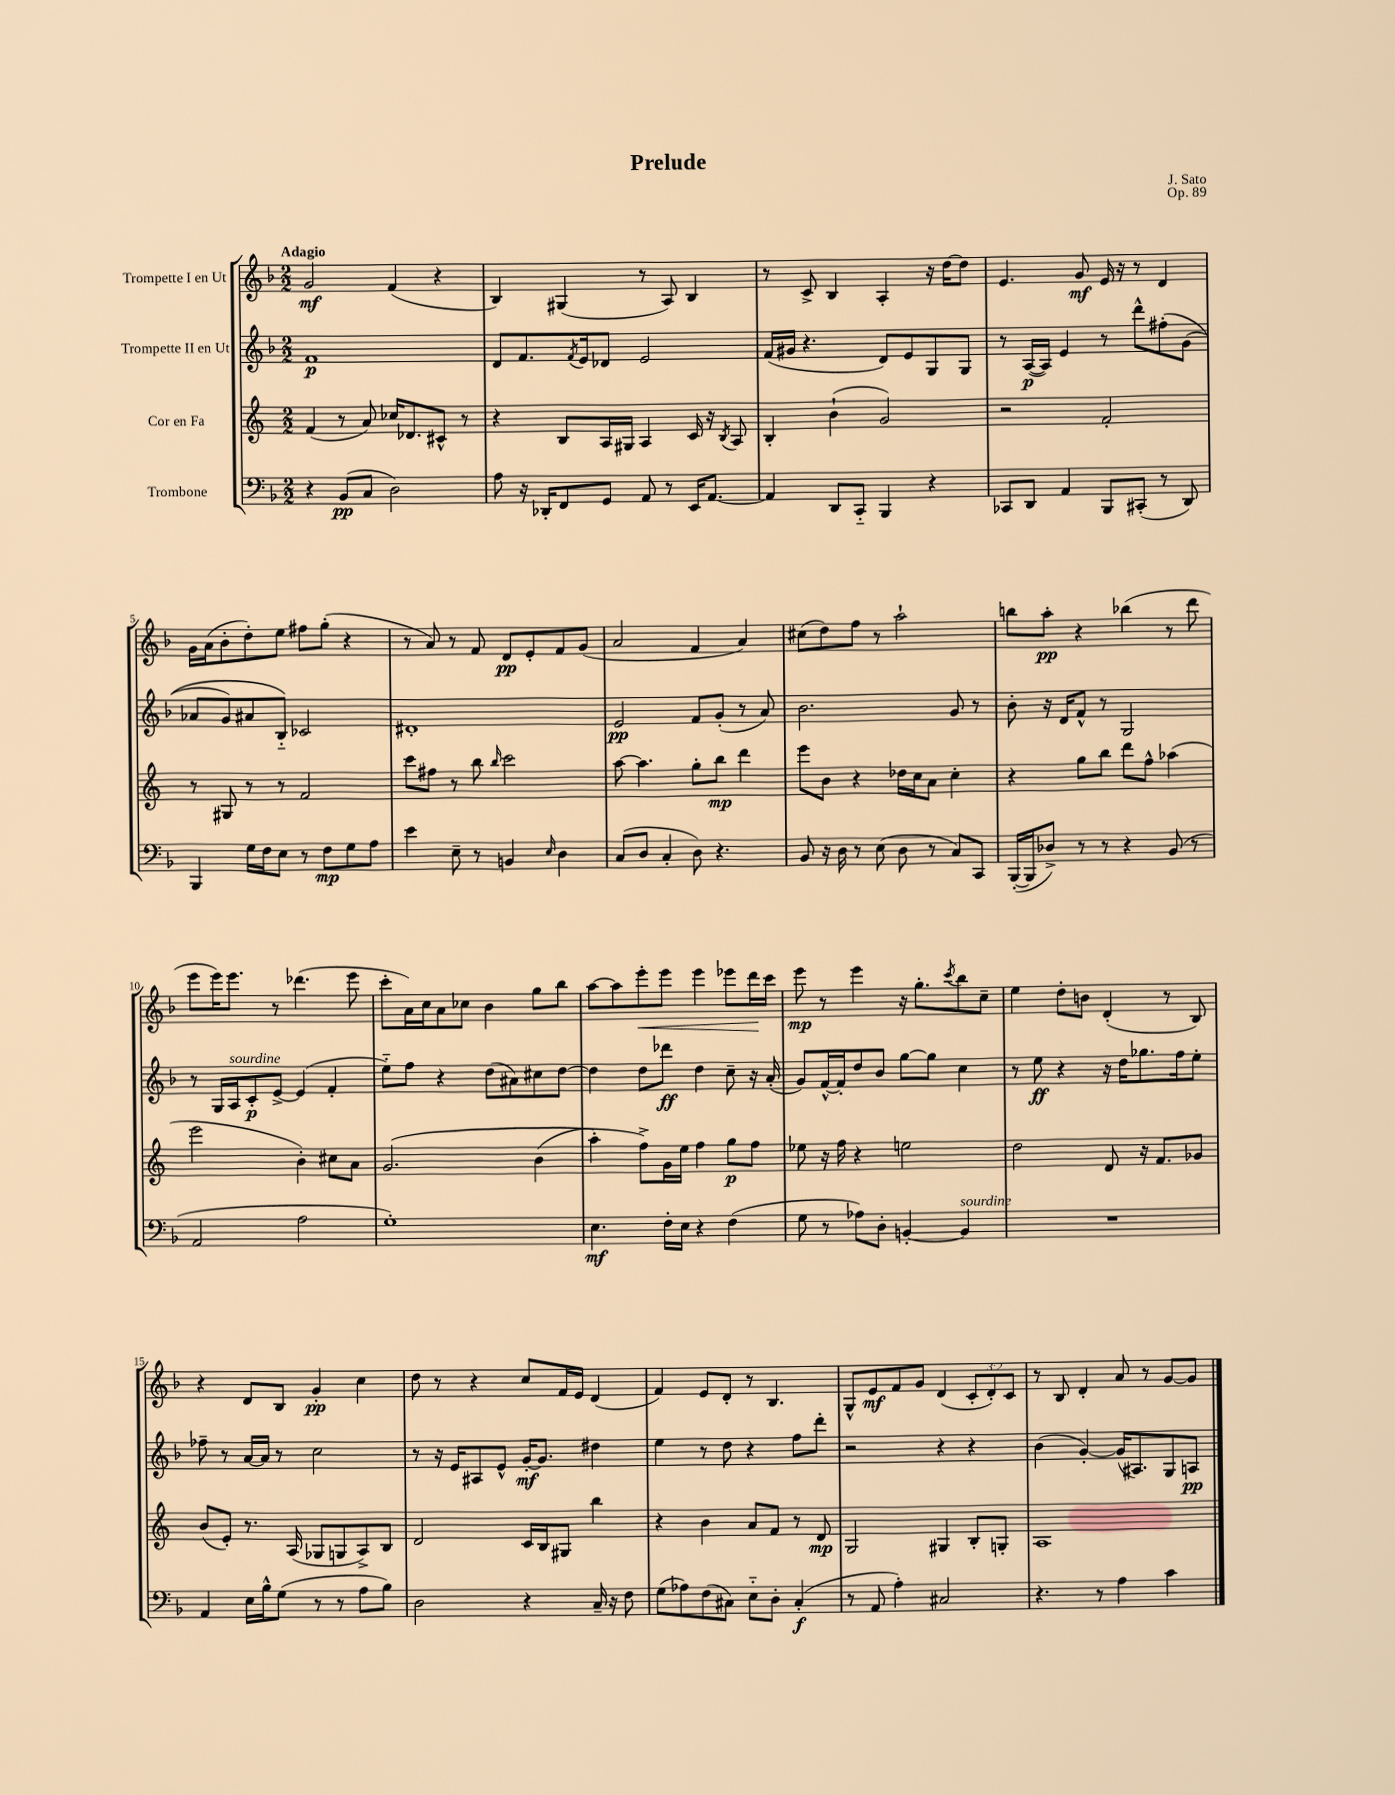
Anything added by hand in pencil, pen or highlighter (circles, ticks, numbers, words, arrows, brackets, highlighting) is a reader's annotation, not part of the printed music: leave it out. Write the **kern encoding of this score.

**kern	**dynam	**kern	**dynam	**kern	**dynam	**kern	**dynam
*part4	*part4	*part3	*part3	*part2	*part2	*part1	*part1
*staff4	*staff4	*staff3	*staff3	*staff2	*staff2	*staff1	*staff1
*I"Trombone	*	*I"Cor en Fa	*	*I"Trompette II en Ut	*	*I"Trompette I en Ut	*
*clefF4	*	*clefG2	*	*clefG2	*	*clefG2	*
*k[b-]	*	*k[]	*	*k[b-]	*	*k[b-]	*
*M2/2	*	*M2/2	*	*M2/2	*	*M2/2	*
=1	=1	=1	=1	=1	=1	=1	=1
!	!	!	!	!	!	!LO:TX:a:B:t=Adagio	!
4r	.	(4f/	.	1f	p	2g/	mf
(8BB-/L	pp	8r	.	.	.	.	.
8C/J	.	8a/)	.	.	.	.	.
2D\)	.	16cc-X/KL	.	.	.	(4f/	.
.	.	8.d-X/	.	.	.	.	.
.	.	8c#X^^/J	.	.	.	4r	.
.	.	8r	.	.	.	.	.
=2	=2	=2	=2	=2	=2	=2	=2
8A\	.	4r	.	8d/L	.	4B-/)	.
16r	.	.	.	8.f/	.	.	.
16DD-X'/KL	.	.	.	.	.	.	.
8FF/	.	8B/L	.	.	.	(4G#X/	.
.	.	.	.	8qf/	.	.	.
.	.	.	.	16e/k	.	.	.
8GG/J	.	16A/L	.	8d-X/J	.	.	.
.	.	16G#X/JJ	.	.	.	.	.
8AA/	.	4A/	.	2e/	.	8r	.
8r	.	.	.	.	.	8A/)	.
16EE/KL	.	16c/	.	.	.	4B-/	.
[8.AA/J	.	16r	.	.	.	.	.
.	.	8qB/	.	.	.	.	.
.	.	8A/	.	.	.	.	.
=3	=3	=3	=3	=3	=3	=3	=3
4AA/]	.	4B'/	.	(16f/LL	.	8r	.
.	.	.	.	16g#X/JJ	.	.	.
.	.	.	.	4.r	.	8c^/	.
8DD/L	.	(4b`\	.	.	.	4B-/	.
8CC/J	.	.	.	.	.	.	.
4BBB-/	.	2g/)	.	8d/L)	.	4A'/	.
.	.	.	.	8e/	.	.	.
4r	.	.	.	8G/	.	16r	.
.	.	.	.	.	.	[16dd\KL	.
.	.	.	.	8G/J	.	8dd\J]	.
=4	=4	=4	=4	=4	=4	=4	=4
8CC-X/L	.	2r	.	8r	.	4.e/	.
8DD/J	.	.	.	([16A/LL	p	.	.
.	.	.	.	16A/JJ])	.	.	.
4AA/	.	.	.	4e/	.	.	.
.	.	.	.	.	.	8g/	mf
8BBB-/L	.	2f'/	.	8r	.	16e/	.
.	.	.	.	.	.	16r	.
(8CC#X'/J	.	.	.	8ddd^^\L	.	8r	.
8r	.	.	.	(8ff#X'\	.	4d/	.
8DD/)	.	.	.	(8g\J	.	.	.
!!LO:LB:g=z
=5	=5	=5	=5	=5	=5	=5	=5
4BBB-/	.	8r	.	8a-X/L	.	16g\LL	.
.	.	.	.	.	.	(16a\J	.
.	.	8G#X/	.	8g/)	.	8b-'\	.
16G\LL	.	8r	.	8a#X/	.	8dd'\)	.
16F\J	.	.	.	.	.	.	.
8E\J	.	8r	.	8B-/J)	.	8ee\J	.
8r	.	2f/	.	2c-X/	.	8ff#X\L	.
8F\L	mp	.	.	.	.	(8gg'\J	.
8G\	.	.	.	.	.	4r	.
8A\J	.	.	.	.	.	.	.
=6	=6	=6	=6	=6	=6	=6	=6
4e\	.	8ccc\L	.	1d#X'	.	8r	.
.	.	8ff#X\J	.	.	.	8a/)	.
8E~\	.	8r	.	.	.	8r	.
8r	.	8bb\	.	.	.	8f/	.
.	.	16qqbb/	.	.	.	.	.
4BBn/	.	2ccc\	.	.	.	8d/L	pp
.	.	.	.	.	.	8e'/	.
16qqE/	.	.	.	.	.	.	.
4D\	.	.	.	.	.	8f/	.
.	.	.	.	.	.	(8g/J	.
=7	=7	=7	=7	=7	=7	=7	=7
(8C/L	.	[8aa\	.	2e/	pp	2a/	.
8D/J	.	4.aa\]	.	.	.	.	.
4C'/	.	.	.	.	.	.	.
8D\)	.	8gg'\L	.	8f/L	.	4f/	.
4.r	.	8bb\J	mp	(8g'/J	.	.	.
.	.	4ddd\	.	8r	.	4a/)	.
.	.	.	.	8a/)	.	.	.
=8	=8	=8	=8	=8	=8	=8	=8
8BB-/	.	8eee\L	.	2.b-\	.	(8cc#X\L	.
16r	.	8b\J	.	.	.	8dd\)	.
16D\	.	.	.	.	.	.	.
8r	.	4r	.	.	.	8ff\J	.
(8E\	.	.	.	.	.	8r	.
8D\	.	16dd-X\LL	.	.	.	2aa`\	.
.	.	16cc\J	.	.	.	.	.
8r	.	8a\J	.	.	.	.	.
8C/L)	.	4cc'\	.	8g/	.	.	.
8CC/J	.	.	.	8r	.	.	.
=9	=9	=9	=9	=9	=9	=9	=9
([16BBB-'/LL	.	4r	.	8b-'\	.	8bbn\L	.
16BBB-/J]	.	.	.	.	.	.	.
8D-X^/J)	.	.	.	16r	.	8aa'\J	pp
.	.	.	.	16d/KL	.	.	.
8r	.	8gg\L	.	8f^^/J	.	4r	.
8r	.	8bb\J	.	8r	.	.	.
4r	.	8ddd\L	.	2G/	.	(4bb-X\	.
.	.	8ff^^\J	.	.	.	.	.
(8BB-/	.	(4aa-X\	.	.	.	8r	.
8r	.	.	.	.	.	8ddd\	.
!!LO:LB:g=z
=10	=10	=10	=10	=10	=10	=10	=10
2AA/	.	2eee\	.	8r	.	8eee\L	.
.	.	.	.	16G/LL	.	16eee\K)	.
!	!	!	!	!LO:TX:a:i:t=sourdine	!	!	!
.	.	.	.	16A/J	.	8.eee\J	.
.	.	.	.	8c'/	p	.	.
.	.	.	.	[8e^/J	.	8r	.
2A\	.	4b'\)	.	(4e/]	.	(4.ddd-X\	.
.	.	8cc#X\L	.	4f'/	.	.	.
.	.	8a\J	.	.	.	8eee\	.
=11	=11	=11	=11	=11	=11	=11	=11
1G')	.	(2.g/	.	8ee\L)	.	8ccc'\L	.
.	.	.	.	8ff\J	.	16a\L)	.
.	.	.	.	.	.	16cc\J	.
.	.	.	.	4r	.	8a\	.
.	.	.	.	.	.	8cc-X\J	.
.	.	.	.	(8dd\L	.	4b-\	.
.	.	.	.	8a#X\)	.	.	.
.	.	(4b\	.	8cc#X\	.	8gg\L	.
.	.	.	.	[8dd\J	.	8bb-\J	.
=12	=12	=12	=12	=12	=12	=12	=12
4.E\	mf	4aa'\)	.	4dd\]	.	[8aa\L	.
.	.	.	.	.	.	8aa\]	.
!	!	!	!	!	!	!	!LO:HP:b
.	.	8ff^\L)	.	8dd\L	.	8eee'\	<
16F'\LL	.	16g\L	.	8ddd-X\J	ff	8eee\J	.
16E\JJ	.	16ee\JJ	.	.	.	.	.
4r	.	4ff\	.	4dd\	.	4eee\	.
(4F\	.	8gg\L	p	8cc~\	.	8eee-X\L	.
.	.	8ff\J	.	16r	.	16ddd\L	.
.	.	.	.	(16a'/	.	16ccc\JJ	[
=13	=13	=13	=13	=13	=13	=13	=13
8G\	.	8ee-X\	.	8g/L)	.	8eee\	mp
8r	.	16r	.	[16f^^/L	.	8r	.
.	.	16ff\	.	16f'/J]	.	.	.
8A-X\L)	.	4r	.	8dd/	.	4eee\	.
8D'\J	.	.	.	8b-/J	.	.	.
[4BBn'/	.	2een\	.	[8gg\L	.	16r	.
.	.	.	.	.	.	8.gg'\L	.
.	.	.	.	8gg\J]	.	.	.
.	.	.	.	.	.	8qccc/	.
!LO:TX:a:i:t=sourdine	!	!	!	!	!	!	!
4BB/]	.	.	.	4cc\	.	8bb-\	.
.	.	.	.	.	.	8cc~\J	.
=14	=14	=14	=14	=14	=14	=14	=14
1r	.	2dd\	.	8r	.	4ee\	.
.	.	.	.	8ee\	ff	.	.
.	.	.	.	4r	.	8dd'\L	.
.	.	.	.	.	.	8bn\J	.
.	.	8d/	.	16r	.	(4d'/	.
.	.	.	.	16dd\KL	.	.	.
.	.	16r	.	8.gg-X\	.	.	.
.	.	8.f/L	.	.	.	.	.
.	.	.	.	.	.	8r	.
.	.	.	.	16ff\k	.	.	.
.	.	8g-X/J	.	8ee'\J	.	8B-/)	.
!!LO:LB:g=z
=15	=15	=15	=15	=15	=15	=15	=15
4AA/	.	(8b/L	.	8ff-X~\	.	4r	.
.	.	8e'/J)	.	8r	.	.	.
16E\LL	.	8.r	.	[16a/LL	.	8d/L	.
16B-^^\J	.	.	.	16a/JJ]	.	.	.
(8G\J	.	.	.	8r	.	8B-/J	.
.	.	(16A/	.	.	.	.	.
8r	.	8G-X/L	.	2cc\	.	4g'/	pp
8r	.	8Gn/	.	.	.	.	.
8A\L	.	8A^/)	.	.	.	4cc\	.
8B-\J)	.	8B/J	.	.	.	.	.
=16	=16	=16	=16	=16	=16	=16	=16
2D\	.	2d/	.	8r	.	8dd\	.
.	.	.	.	16r	.	8r	.
.	.	.	.	16e/KL	.	.	.
.	.	.	.	8A#X/	.	4r	.
.	.	.	.	8e^^/J	.	.	.
4r	.	16c/LL	.	[16g'/KL	mf	8cc/L	.
.	.	16B/J	.	8.g/J]	.	.	.
.	.	8G#X/J	.	.	.	16f/L	.
.	.	.	.	.	.	16e/JJ	.
16C~/	.	4bb\	.	4dd#X\	.	(4d/	.
16r	.	.	.	.	.	.	.
8F\	.	.	.	.	.	.	.
=17	=17	=17	=17	=17	=17	=17	=17
(8G\L	.	4r	.	4ee\	.	4f/)	.
8A-X\)	.	.	.	.	.	.	.
(8F\	.	4b\	.	8r	.	8e/L	.
8C#X\J)	.	.	.	8dd\	.	8d'/J	.
8E\L	.	8a/L	.	4r	.	8r	.
8D'\J	.	8f/J	.	.	.	4.B-/	.
(4C#'/	f	8r	.	8ff\L	.	.	.
.	.	8d/	mp	8ddd'\J	.	.	.
=18	=18	=18	=18	=18	=18	=18	=18
8r	.	2G/	.	2r	.	8G^^/L	.
8AA/	.	.	.	.	.	8e/	mf
4A'\)	.	.	.	.	.	8f/	.
.	.	.	.	.	.	8g/J	.
2C#X/	.	4G#X/	.	4r	.	(4d/	.
.	.	8B'/L	.	4r	.	12c'/L	.
.	.	.	.	.	.	12d'/)	.
.	.	8Gn'/J	.	.	.	.	.
.	.	.	.	.	.	12c/J	.
=19	=19	=19	=19	=19	=19	=19	=19
4.r	.	1A	.	(4b-\	.	8r	.
.	.	.	.	.	.	8B-/	.
.	.	.	.	[4g'/)	.	4d'/	.
8r	.	.	.	.	.	.	.
4A\	.	.	.	(16g/KL]	.	8a/	.
.	.	.	.	8.A#X/)	.	.	.
.	.	.	.	.	.	8r	.
4c\	.	.	.	8G/	.	[8g/L	.
.	.	.	.	8An/J	pp	8g/J]	.
==	==	==	==	==	==	==	==
*-	*-	*-	*-	*-	*-	*-	*-
